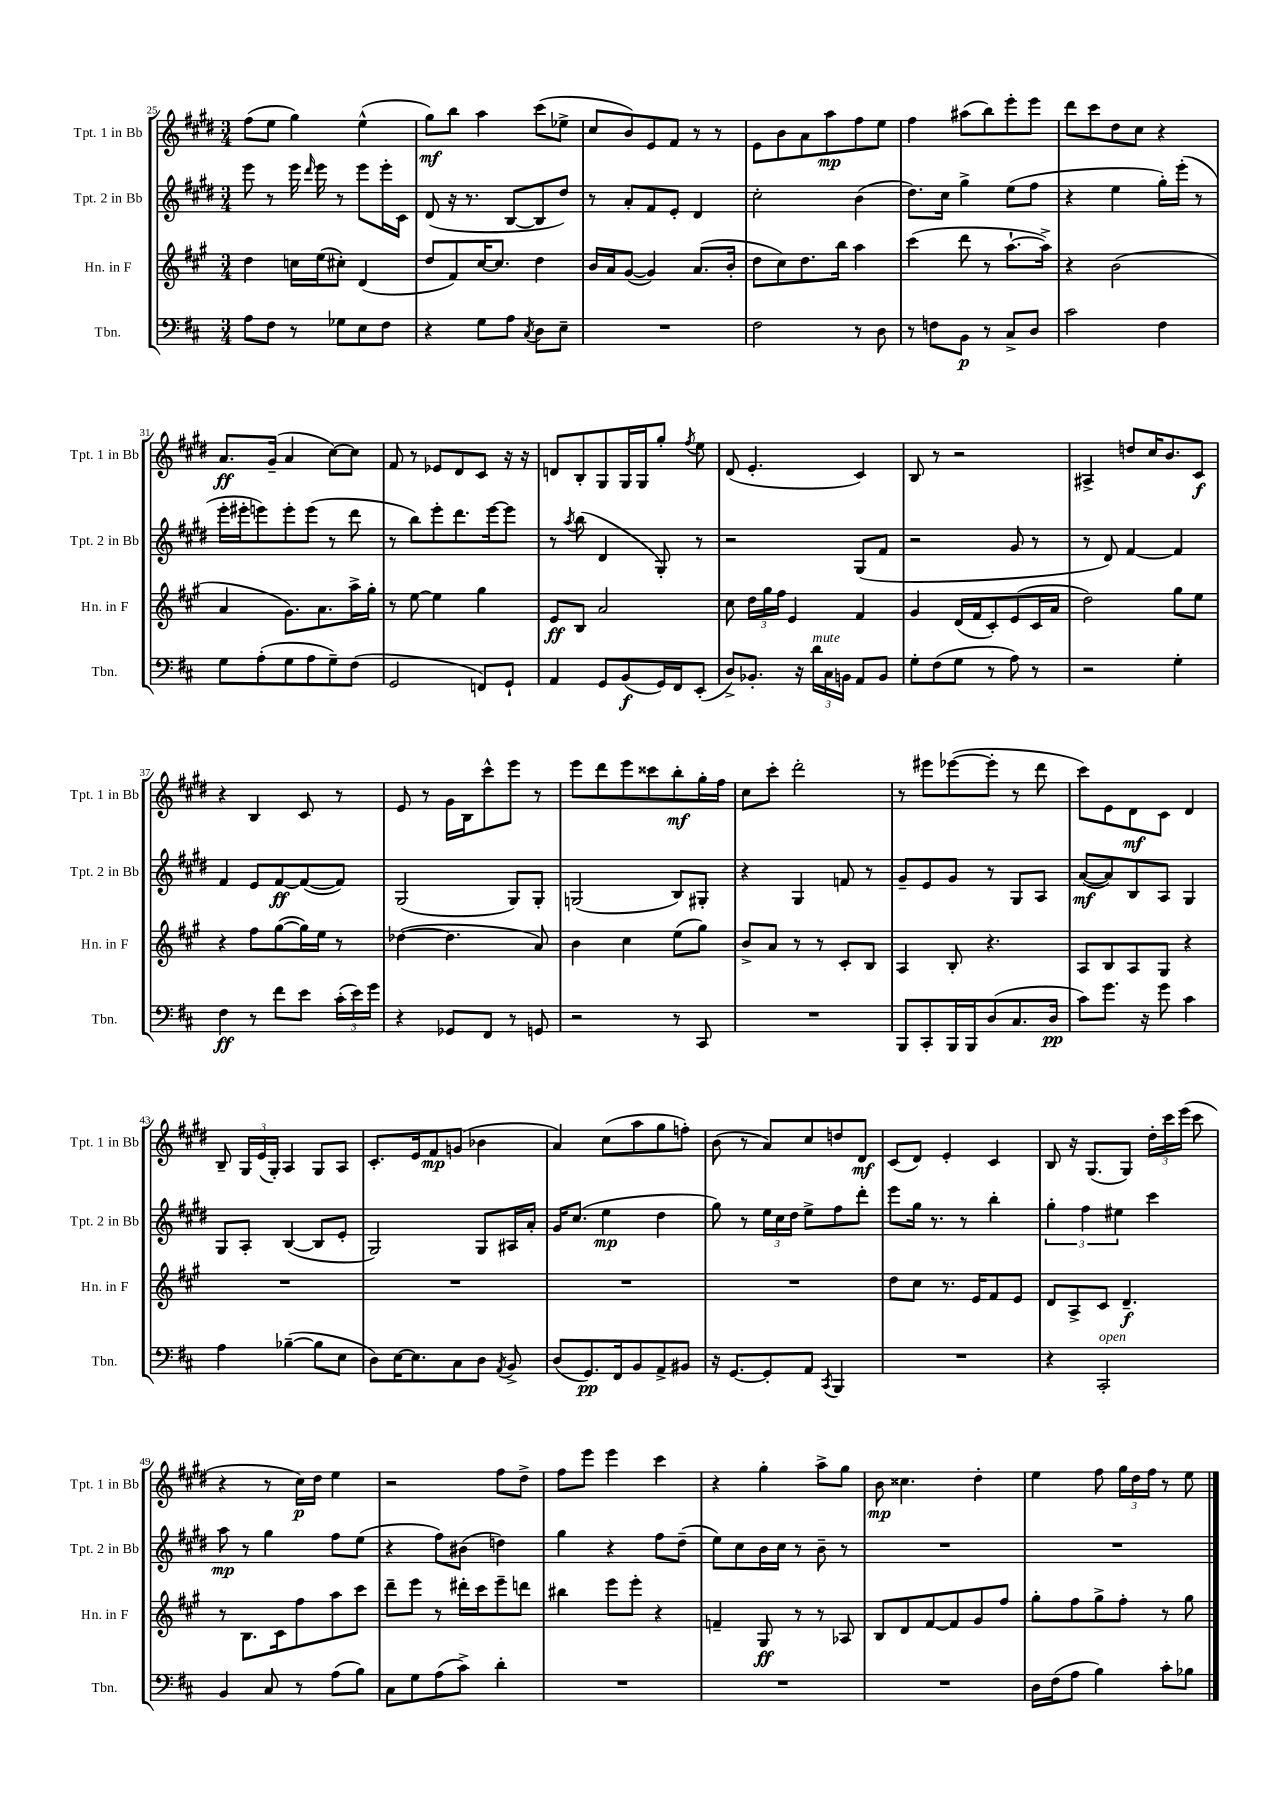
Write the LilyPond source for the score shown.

<<
\new StaffGroup <<
\new Staff = "s0" \with { instrumentName = "Tpt. 1 in Bb" shortInstrumentName = "Tpt. 1 in Bb" } {
    \clef treble \key e \major \numericTimeSignature \time 3/4
    \autoBeamOff fis''8[( e''8] gis''4) e''4-^( |
    gis''8[\mf) b''8] a''4 cis'''8[( ees''8]-> |
    cis''8[ b'8) e'8 fis'8] r8 r8 |
    e'8[ b'8 a'8 a''8\mp fis''8 e''8] |
    fis''4 ais''8[( b''8) e'''8-. e'''8] |
    dis'''8[ cis'''8 dis''8 cis''8] r4 |
    a'8.[\ff gis'16]--( a'4 cis''8[~) cis''8] |
    fis'8 r8 ees'8[ dis'8 cis'8] r16 r16 |
    d'8[ b8-. gis8 gis16 gis16 gis''8]-. \acciaccatura { fis''8 } e''8 |
    dis'8( e'4.-. cis'4) |
    b8 r8 r2 |
    ais4-> d''8[ cis''16 b'8. cis'8]\f |
    r4 b4 cis'8 r8 |
    e'8 r8 gis'16[ b16 cis'''8-^ e'''8] r8 |
    e'''8[ dis'''8 e'''8 cisis'''8 b''8-.\mf gis''16-. fis''16] |
    cis''8[ cis'''8]-. dis'''2-. |
    r8 eis'''8[ ees'''8~( ees'''8]-. r8 dis'''8 |
    cis'''8[) e'8 dis'8\mf cis'8] dis'4 |
    b8-- \tuplet 3/2 { gis16[ e'16( gis16]-.) } a4 gis8[ a8] |
    cis'8.[-. e'16 fis'8\mp g'8]( bes'4 |
    a'4) cis''8[( a''8 gis''8 f''8]-.) |
    b'8( r8 a'8[) cis''8 d''8 dis'8]\mf |
    cis'8[( dis'8]) e'4-. cis'4 |
    b8 r16 gis8.[( gis8]) \tuplet 3/2 { dis''16[-. cis'''16 e'''16]( } cis'''8 |
    r4 r8 cis''16[\p) dis''16] e''4 |
    r2 fis''8[ dis''8]-> |
    fis''8[ e'''8] e'''4 cis'''4 |
    r4 gis''4-. a''8[-> gis''8] |
    b'8\mp cisis''4. dis''4-. |
    e''4 fis''8 \tuplet 3/2 { gis''16[ dis''16 fis''16] } r8 e''8 \bar "|." |
}
\new Staff = "s1" \with { instrumentName = "Tpt. 2 in Bb" shortInstrumentName = "Tpt. 2 in Bb" } {
    \clef treble \key e \major \numericTimeSignature \time 3/4
    \autoBeamOff e'''8 r8 e'''16 \grace { dis'''16 } e'''16 r8 e'''8[ e'''16-. cis'16] |
    dis'8( r16 r8. b8[~ b8 dis''8]) |
    r8 a'8[-. fis'8 e'8]-. dis'4 |
    cis''2-. b'4( |
    dis''8.[) cis''16] gis''4-> e''8[( fis''8] |
    r4 e''4 gis''16[-.) e'''16]-.( r8 |
    e'''16[-. eis'''16-. e'''8) e'''8-. e'''8]( r8 dis'''8 |
    r8 b''8[) e'''8-. dis'''8. e'''16~ e'''8] |
    r8 \acciaccatura { a''8 } b''8( dis'4 gis8-.) r8 |
    r2 gis8[( fis'8] |
    r2 gis'8 r8 |
    r8 dis'8) fis'4~ fis'4 |
    fis'4 e'8[ fis'8~\ff fis'8~( fis'8]) |
    gis2( gis8[) gis8]-. |
    g2( b8[) gis8]-. |
    r4 gis4 f'8 r8 |
    gis'8[-- e'8 gis'8] r8 gis8[ a8] |
    a'8[~\mf( a'8) b8 a8] gis4 |
    gis8[ a8]-. b4~( b8[ e'8]-. |
    gis2) gis8[ ais16 a'16]-. |
    gis'16[ cis''8.]( e''4\mp dis''4 |
    gis''8) r8 \tuplet 3/2 { e''16[ cis''16 dis''16] } e''8[-> fis''8 dis'''8]-. |
    e'''8[ gis''16] r8. r8 b''4-. |
    \tuplet 3/2 { gis''4-. fis''4 eis''4 } cis'''4 |
    a''8\mp r8 gis''4 fis''8[ e''8]( |
    r4 fis''8[) bis'8]( d''4) |
    gis''4 r4 fis''8[ dis''8]--( |
    e''8[) cis''8 b'16 cis''16] r8 b'8-- r8 |
    R2. |
    R2. \bar "|." |
}
\new Staff = "s2" \with { instrumentName = "Hn. in F" shortInstrumentName = "Hn. in F" } {
    \clef treble \key a \major \numericTimeSignature \time 3/4
    \autoBeamOff d''4 c''16[ e''16( cis''8]-.) d'4( |
    d''8[ fis'8) cis''16~ cis''8.] d''4 |
    b'16[ a'16 gis'8]~( gis'4) a'8.[( b'16]-. |
    d''8[ cis''8) d''8. b''16] a''4 |
    cis'''4( d'''8 r8 a''8.[~-! a''16]->) |
    r4 b'2( |
    a'4 gis'8.[) a'8. a''16-> gis''16]-. |
    r8 e''8~ e''4 gis''4 |
    e'8[\ff b8] a'2 |
    cis''8 \tuplet 3/2 { d''16[ gis''16 fis''16] } e'4 fis'4 |
    gis'4 d'16[( fis'16 cis'8-.) e'8( cis'16 a'16] |
    d''2) gis''8[ e''8] |
    r4 fis''8[ gis''8~( gis''16) e''16] r8 |
    des''4~( des''4. a'8) |
    b'4 cis''4 e''8[( gis''8]) |
    b'8[-> a'8] r8 r8 cis'8[-. b8] |
    a4 b8-. r4. |
    a8[ b8 a8 gis8] r4 |
    R2. |
    R2. |
    R2. |
    R2. |
    d''8[ cis''8] r8. e'16[ fis'8 e'8] |
    d'8[ a8-> cis'8] d'4.--\f |
    r8 b8.[ cis'16 fis''8 a''8 cis'''8] |
    d'''8[-- e'''8] r8 dis'''16[-. cis'''16 e'''8-- d'''8] |
    bis''4 e'''8[ e'''8]-. r4 |
    f'4-- gis8\ff r8 r8 aes8 |
    b8[ d'8 fis'8~ fis'8 gis'8 fis''8] |
    gis''8[-. fis''8 gis''8-> fis''8]-. r8 gis''8 \bar "|." |
}
\new Staff = "s3" \with { instrumentName = "Tbn." shortInstrumentName = "Tbn." } {
    \clef bass \key d \major \numericTimeSignature \time 3/4
    \autoBeamOff a8[ fis8] r8 ges8[ e8 fis8] |
    r4 g8[ a8] \acciaccatura { cis8 } d8[ e8]-- |
    R2. |
    fis2 r8 d8 |
    r8 f8[ b,8]\p r8 cis8[-> d8] |
    cis'2 fis4 |
    g8[ a8-.( g8 a8 g8--) fis8]( |
    g,2 f,8[) g,8]-! |
    a,4 g,8[ b,8\f( g,16) fis,16 e,8]-.( |
    d8[->) bes,8.]-. r16 \tuplet 3/2 { d'16[^\markup { \italic "mute" } cis16 b,16] } a,8[ b,8] |
    g8[-. fis8( g8] r8 a8) r8 |
    r2 g4-. |
    fis4\ff r8 fis'8[ e'8] \tuplet 3/2 { cis'16[-.( e'16) g'16] } |
    r4 ges,8[ fis,8] r8 g,8 |
    r2 r8 cis,8 |
    R2. |
    b,,8[ cis,8-. b,,16 b,,16 d8( cis8. d16]\pp |
    cis'8[) g'8.] r16 g'8 cis'4 |
    a4 bes4~--( bes8[ e8] |
    d8[) e16~ e8. cis8 d8] \acciaccatura { a,8 } b,8-> |
    d8[( g,8.\pp) fis,16 b,8 a,8-> bis,8] |
    r16 g,8.[~ g,8-. a,8] \acciaccatura { cis,8 } b,,4 |
    R2. |
    r4 cis,2-.^\markup { \italic "open" } |
    b,4 cis8 r8 a8[( b8]) |
    cis8[ g8 a8( cis'8]->) d'4-. |
    R2. |
    R2. |
    R2. |
    d16[ fis16( a8] b4) cis'8[-. bes8] \bar "|." |
}
>>
>>
\layout { \context { \Score currentBarNumber = #25 } }
